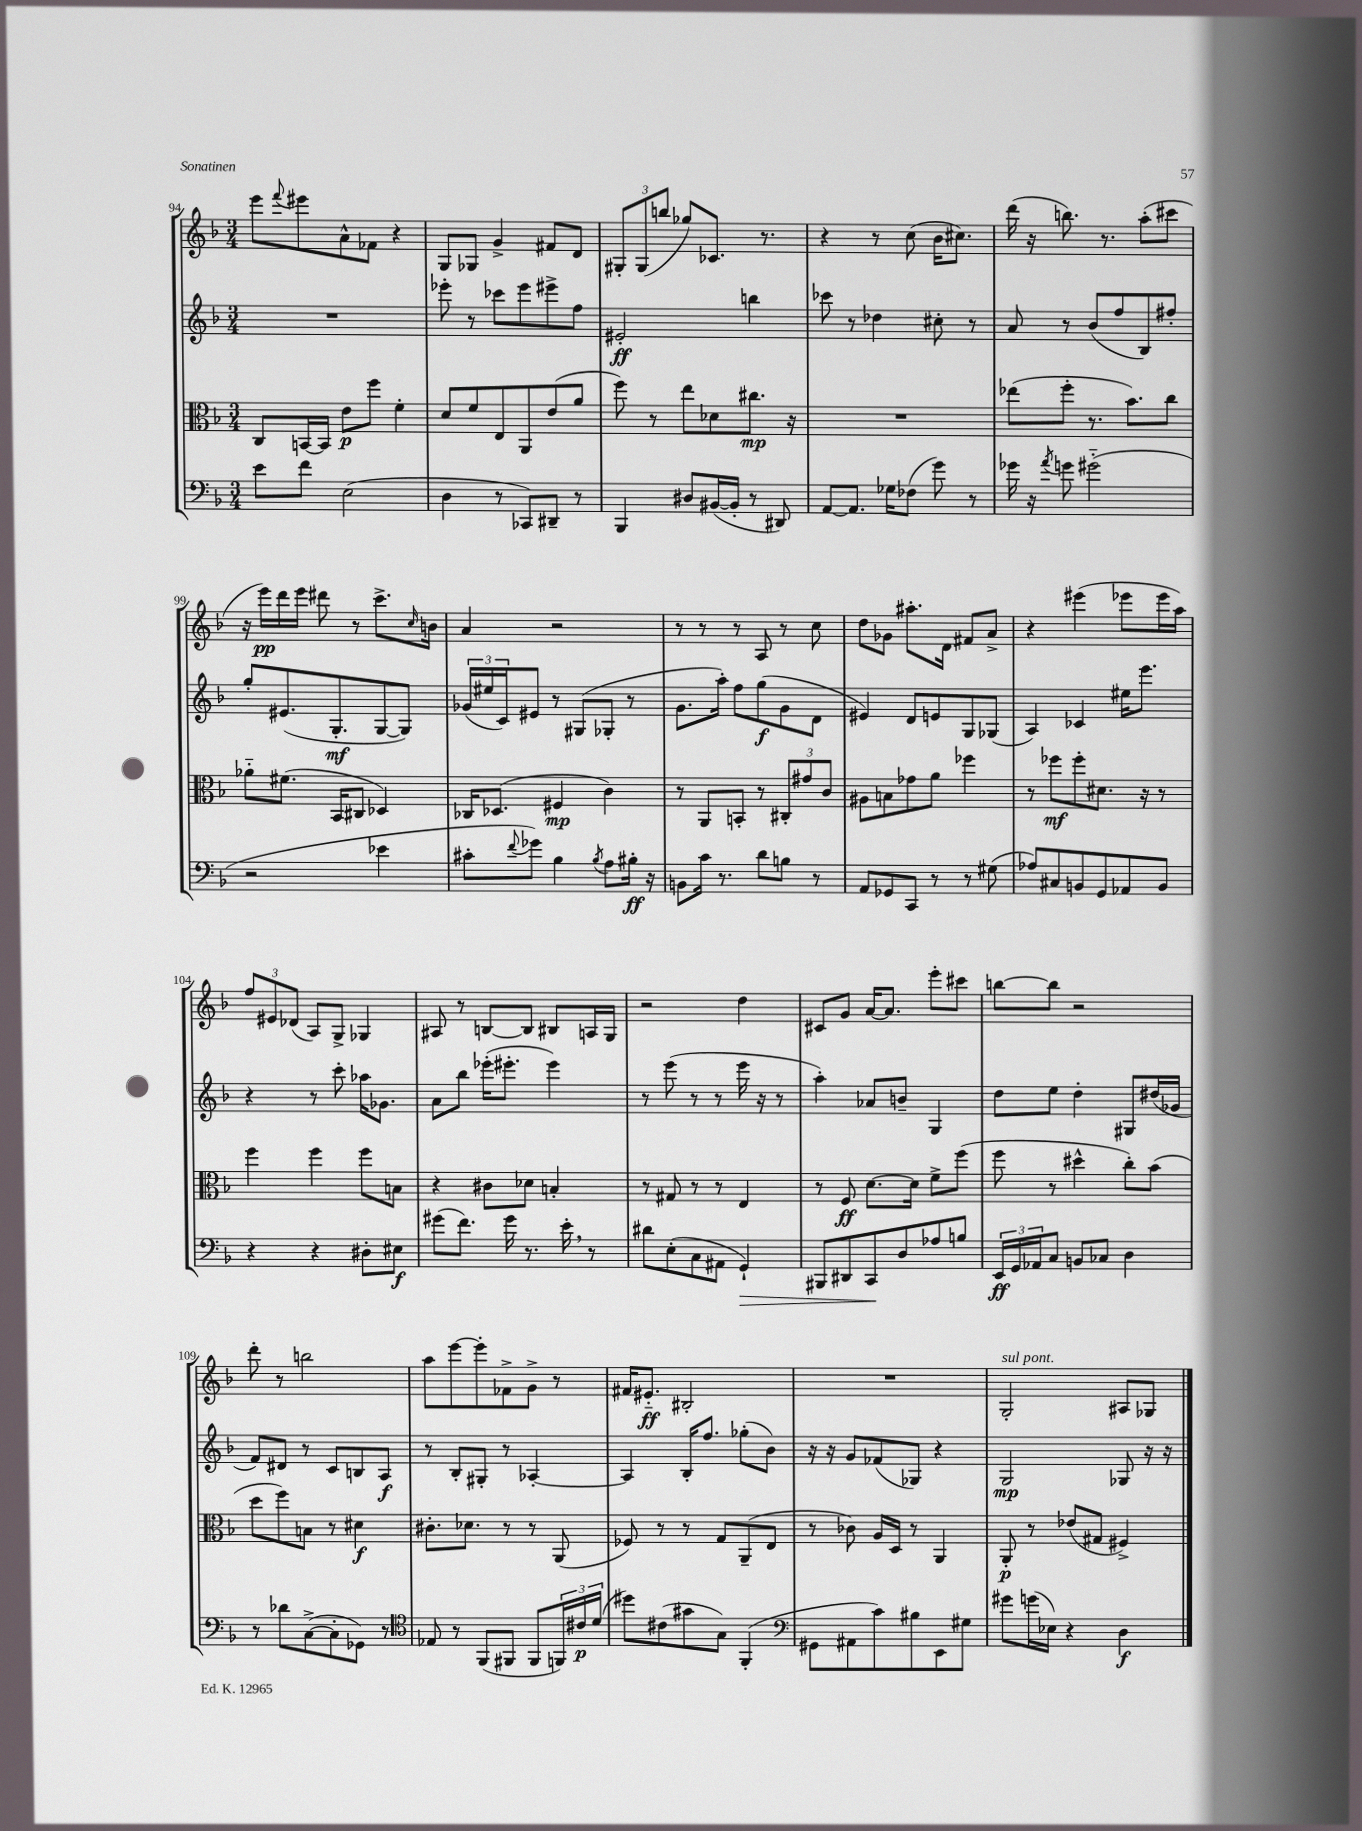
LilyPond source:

<<
\new StaffGroup <<
\new Staff = "s0" {
    \clef treble \key f \major \numericTimeSignature \time 3/4
    e'''8 \appoggiatura { f'''8 } eis'''8 a'8-^ fes'8 r4 |
    g8 ges8 g'4-> fis'8 d'8 |
    \tuplet 3/2 { gis8-. gis8( b''8 } ges''8) ces'8. r8. |
    r4 r8 c''8( bes'16 cis''8.) |
    d'''16( r16 b''8.) r8. a''8-.( cis'''8 |
    r16 e'''16\pp) d'''16 e'''16 dis'''8 r8 c'''8.-> \grace { c''16 } b'16 |
    a'4 r2 |
    r8 r8 r8 a8 r8 c''8 |
    d''8 ges'8 ais''8.-. d'16 fis'8 a'8-> |
    r4 eis'''4( ees'''8 ees'''16 a''16) |
    \tuplet 3/2 { f''8 eis'8 des'8( } a8) g8-> ges4 |
    ais8 r8 b8~ b8 bis8 a16 g16 |
    r2 d''4 |
    cis'8 g'8 a'16~ a'8. e'''8-. cis'''8 |
    b''8~ b''8 r2 |
    d'''8-. r8 b''2 |
    a''8 e'''8~ e'''8-. fes'8-> g'8-> r8 |
    fis'16 eis'8.-_\ff bis2-. |
    R2. |
    g2-.^\markup { \italic "sul pont." } ais8 ges8 \bar "|." |
}
\new Staff = "s1" {
    \clef treble \key f \major \numericTimeSignature \time 3/4
    R2. |
    ees'''8-. r8 ces'''8 ees'''8 eis'''8-> f''8 |
    eis'2-.\ff b''4 |
    ces'''8 r8 des''4 cis''8-. r8 |
    a'8 r8 bes'8( f''8 bes8) fis''8-. |
    g''8-. eis'8.( g8.-.\mf g8~ g8) |
    \tuplet 3/2 { ges'16( eis''16 c'16) } eis'8 r8 gis8( ges8-. r8 |
    g'8. a''16-.) f''8 g''8\f( g'8 d'8 |
    eis'4) d'8 e'8 g8 ges8( |
    a4) ces'4 eis''16 e'''8. |
    r4 r8 c'''8-. aes''16 ges'8. |
    a'8 bes''8 ees'''16-.( eis'''8.-. eis'''4) |
    r8 e'''8( r8 r8 e'''16 r16 r8 |
    a''4-.) aes'8 b'8-- g4 |
    d''8 e''8 d''4-. gis8 dis''16( ges'16 |
    f'8) dis'8 r8 c'8 b8 a8\f |
    r8 bes8-. gis8-. r8 aes4~-. |
    aes4 bes16-. f''8. ges''8-.( bes'8) |
    r16 r16 g'8 fes'8( ges8) r4 |
    g2\mp ges8 r16 r16 \bar "|." |
}
\new Staff = "s2" {
    \clef alto \key f \major \numericTimeSignature \time 3/4
    c8 b,16~ b,16 e'8\p f''8 f'4-. |
    d'8 f'8 e8 a,8 e'8( a'8 |
    f''8) r8 e''8 des'8 cis''8.\mp r16 |
    R2. |
    ees''8( f''8-. r8. bes'8.) c''8 |
    aes'8-_ fis'8.( bes,16 cis8 des4) |
    ces16 des8.( fis4\mp c'4) |
    r8 a,8 b,8-. r8 \tuplet 3/2 { cis8-. gis'8 c'8 } |
    ais8 b8 ges'8 a'8 fes''4 |
    r8 fes''8\mf fes''8-. dis'8. r16 r8 |
    f''4 f''4 f''8 b8 |
    r4 cis'8 des'8 b4-. |
    r8 gis8 r8 r8 e4 |
    r8 f8\ff d'8.~ d'16 f'8-> f''8( |
    f''8 r8 dis''4-^ c''8-.) bes'8( |
    d''8 f''8) b8 r8 dis'4\f |
    cis'8.-. des'8. r8 r8 a,8( |
    fes8) r8 r8 g8 a,8--( e8 |
    r8 ces'8) a16 d16 r8 a,4 |
    a,8-.\p r8 ees'8( gis8 fis4->) \bar "|." |
}
\new Staff = "s3" {
    \clef bass \key f \major \numericTimeSignature \time 3/4
    e'8 f'8 e2( |
    d4 r8 ces,8) dis,8-- r8 |
    bes,,4 dis8 bis,16~( bis,16-. r8 dis,8) |
    a,8~ a,8. ges16 fes8( g'8) r8 |
    ges'16 r16 \acciaccatura { a'8 } g'8 gis'2-_( |
    r2 ees'4 |
    cis'8-. \appoggiatura { f'8 } ges'8) bes4 \acciaccatura { bes8 } a8 bis16-.\ff r16 |
    b,8 c'16 r8. d'8 b8 r8 |
    a,8 ges,8 c,8 r8 r8 gis8( |
    aes8) cis8 b,8 g,8 aes,8 b,8 |
    r4 r4 dis8-. eis8\f |
    gis'8( f'8.) gis'16 r8. e'16-. \breathe r8 |
    dis'8 e8-.( c8 ais,8 g,4-!\>) |
    bis,,8 dis,8 c,8\! d8 aes8 b8 |
    \tuplet 3/2 { e,16\ff g,16 aes,16 } c8 b,8 ces8 d4 |
    r8 des'8 c8~->( c8-. ges,8) r8 |
    \clef tenor ees8 r8 f,8( fis,8 fis,8 \tuplet 3/2 { f,16) cis'16\p d'16( } |
    dis''8) cis'8( gis'8 g8) f,4-.( |
    \clef bass gis,8 ais,8 c'8) bis8 e,8 gis8 |
    gis'8 g'16( ees16) r4 d4\f \bar "|." |
}
>>
>>
\layout { \context { \Score currentBarNumber = #94 } }
